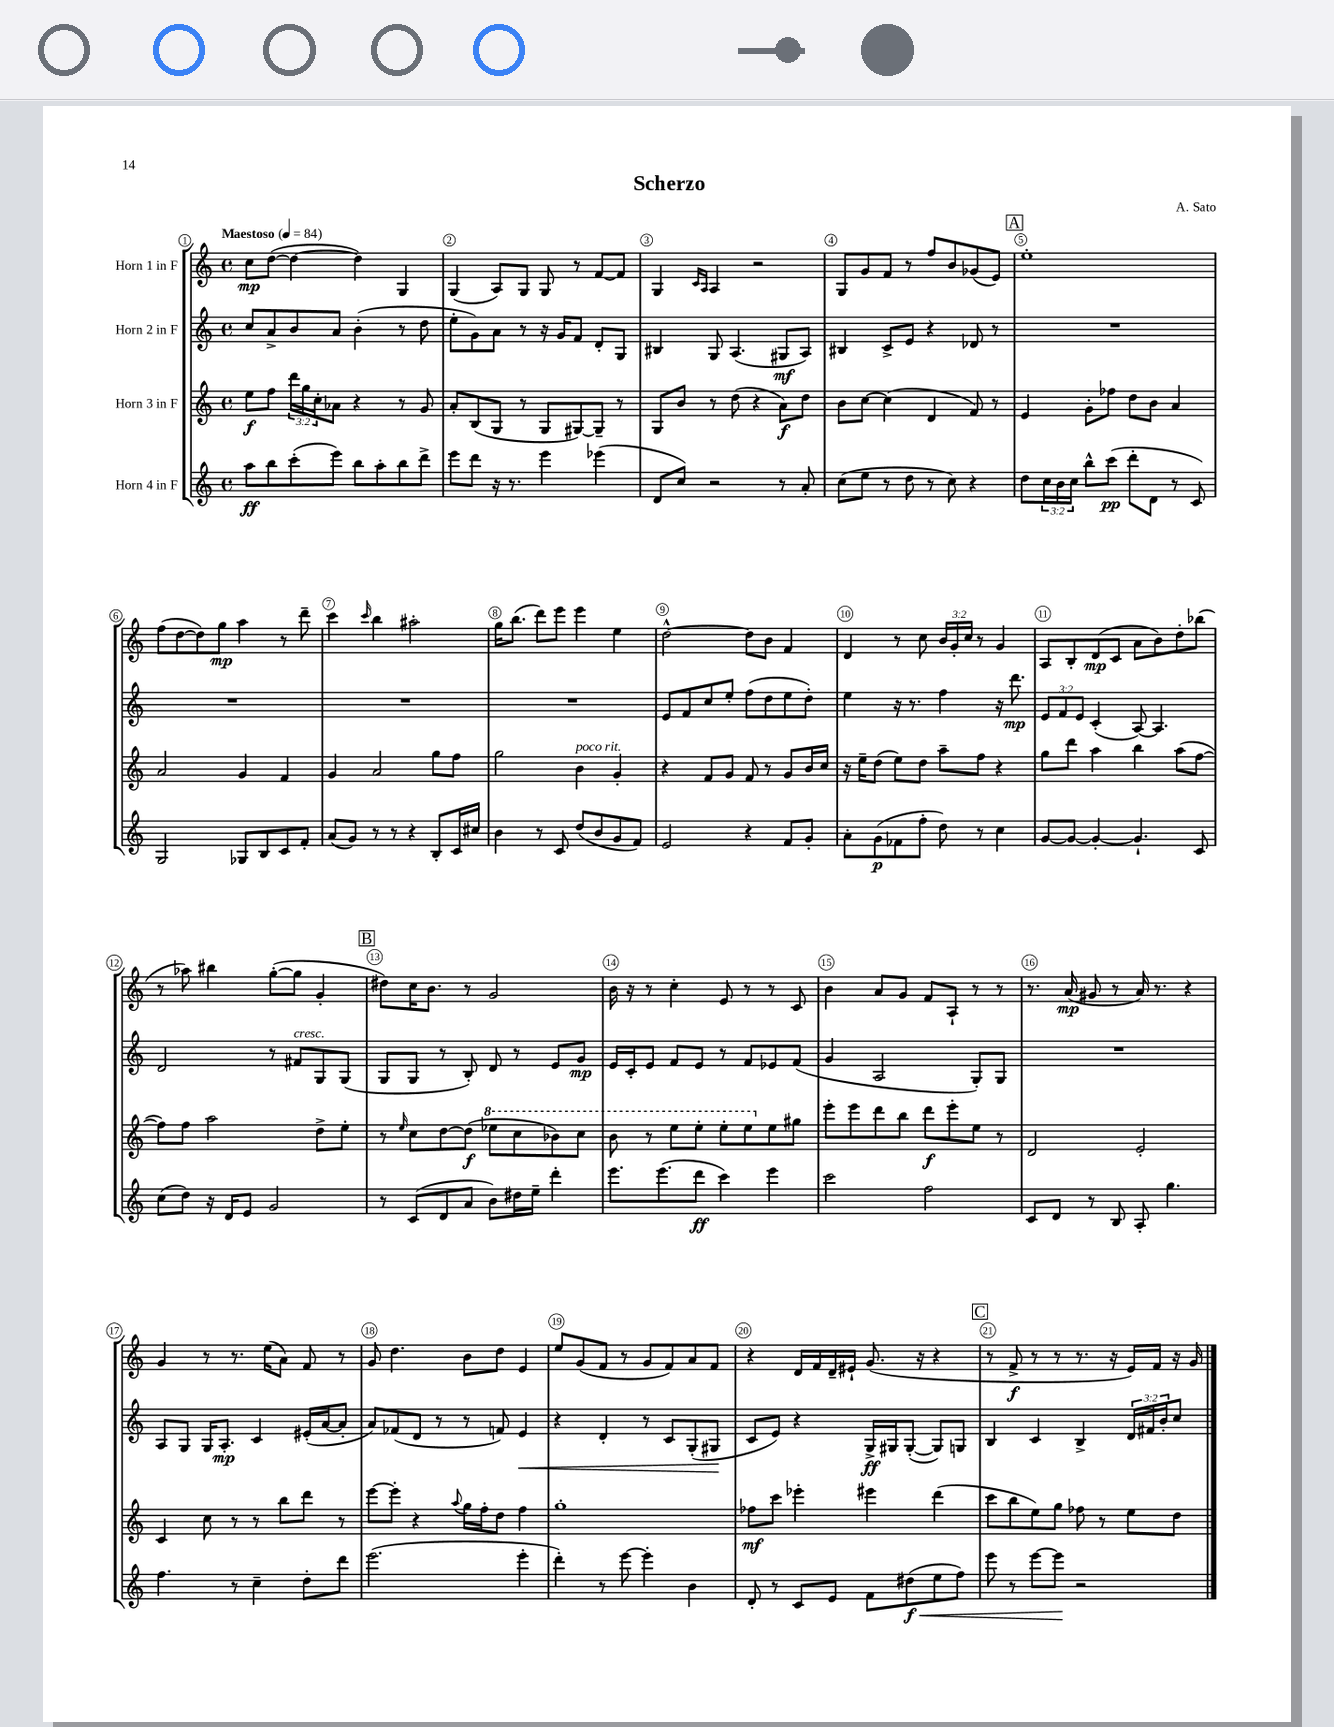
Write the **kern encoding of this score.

**kern	**dynam	**kern	**dynam	**kern	**dynam	**kern	**dynam
*part4	*part4	*part3	*part3	*part2	*part2	*part1	*part1
*staff4	*staff4	*staff3	*staff3	*staff2	*staff2	*staff1	*staff1
*I"Horn 4 in F	*	*I"Horn 3 in F	*	*I"Horn 2 in F	*	*I"Horn 1 in F	*
*clefG2	*	*clefG2	*	*clefG2	*	*clefG2	*
*k[]	*	*k[]	*	*k[]	*	*k[]	*
*M4/4	*	*M4/4	*	*M4/4	*	*M4/4	*
*met(c)	*	*met(c)	*	*met(c)	*	*met(c)	*
*MM84	*	*MM84	*	*MM84	*	*MM84	*
=1	=1	=1	=1	=1	=1	=1	=1
!	!	!	!	!	!	!LO:TX:a:B:t=Maestoso	!
8aa\L	ff	8ee\L	f	8cc/L	.	8cc\L	mp
8bb\	.	8ff\J	.	8a^/	.	([8dd\J	.
(8ccc'\	.	24ddd\LL	.	8b/	.	4dd\_	.
.	.	24gg\	.	.	.	.	.
.	.	24cc'\J	.	.	.	.	.
8eee\J)	.	8a-X\J	.	8a/J	.	.	.
8bb\L	.	4r	.	(4b'\	.	4dd\])	.
8aa'\	.	.	.	.	.	.	.
8bb\	.	8r	.	8r	.	4G/	.
8ddd^\J	.	8g/	.	8dd\	.	.	.
=2	=2	=2	=2	=2	=2	=2	=2
8eee\L	.	8a'/L	.	8ee'\L	.	(4G/	.
8ddd\J	.	(8B/	.	8g\)	.	.	.
16r	.	8G/J	.	8a\J	.	8A/L)	.
8.r	.	.	.	.	.	.	.
.	.	8r	.	8r	.	8G/J	.
4eee\	.	8G/L	.	16r	.	8G/	.
.	.	.	.	16g/KL	.	.	.
.	.	[8G#X/)	.	8f/J	.	8r	.
(4eee-X\	.	8G#~/J]	.	8d'/L	.	[8f/L	.
.	.	8r	.	8G/J	.	8f/J]	.
=3	=3	=3	=3	=3	=3	=3	=3
8d/L	.	8G/L	.	4B#X/	.	4G/	.
8cc/J)	.	8b/J	.	.	.	.	.
.	.	.	.	.	.	16qqc/LL	.
.	.	.	.	.	.	16qqA/JJ	.
2r	.	8r	.	8G/	.	4A/	.
.	.	(8dd\	.	(4.A/	.	.	.
.	.	4r	.	.	.	2r	.
8r	.	8a\L)	f	8G#X/L	mf	.	.
8a'/	.	8dd\J	.	8A/J)	.	.	.
=4	=4	=4	=4	=4	=4	=4	=4
(8cc\L	.	8b\L	.	4B#X/	.	8G/L	.
8ee\J	.	[8cc\J	.	.	.	8g/	.
8r	.	(4cc\]	.	8c^/L	.	8f/J	.
8dd\	.	.	.	8e/J	.	8r	.
8r	.	4d/	.	4r	.	8ff/L	.
8cc\)	.	.	.	.	.	8b/	.
4r	.	8f/)	.	8d-X/	.	(8g-X/	.
.	.	8r	.	8r	.	8e/J)	.
!!LO:REH:place=s1:t=A
=5	=5	=5	=5	=5	=5	=5	=5
8dd\L	.	4e/	.	1r	.	1ee'	.
24cc\L	.	.	.	.	.	.	.
24b\	.	.	.	.	.	.	.
24cc\JJ	.	.	.	.	.	.	.
8bb^^\L	.	8g'\L	.	.	.	.	.
(8ccc\J	pp	8ff-X\J	.	.	.	.	.
8ddd'\L	.	8dd\L	.	.	.	.	.
8d\J	.	8b\J	.	.	.	.	.
8r	.	4a/	.	.	.	.	.
8c/)	.	.	.	.	.	.	.
!!LO:LB:g=z
=6	=6	=6	=6	=6	=6	=6	=6
2G/	.	2a/	.	1r	.	(8ff\L	.
.	.	.	.	.	.	[8dd\	.
.	.	.	.	.	.	8dd\])	.
.	.	.	.	.	.	8gg\J	mp
8G-X/L	.	4g/	.	.	.	4aa\	.
8B/	.	.	.	.	.	.	.
8c/	.	4f/	.	.	.	8r	.
8f'/J	.	.	.	.	.	8ddd~\	.
=7	=7	=7	=7	=7	=7	=7	=7
(8a/L	.	4g/	.	1r	.	4ccc\	.
8g/J)	.	.	.	.	.	.	.
.	.	.	.	.	.	16qqccc/	.
8r	.	2a/	.	.	.	4bb\	.
8r	.	.	.	.	.	.	.
4r	.	.	.	.	.	2aa#X'\	.
8B'/L	.	8gg\L	.	.	.	.	.
16c/L	.	8ff\J	.	.	.	.	.
16cc#X/JJ	.	.	.	.	.	.	.
=8	=8	=8	=8	=8	=8	=8	=8
4b\	.	2gg\	.	1r	.	16gg\KL	.
.	.	.	.	.	.	(8.bb\J	.
8r	.	.	.	.	.	8ddd\L)	.
8c/	.	.	.	.	.	8eee\J	.
!	!	!LO:TX:a:i:t=poco rit.	!	!	!	!	!
(8dd/L	.	4b\	.	.	.	4eee\	.
8b/	.	.	.	.	.	.	.
8g/	.	4g'/	.	.	.	4ee\	.
8f/J)	.	.	.	.	.	.	.
=9	=9	=9	=9	=9	=9	=9	=9
2e/	.	4r	.	8e/L	.	[2dd^^\	.
.	.	.	.	8f/	.	.	.
.	.	8f/L	.	8cc/	.	.	.
.	.	8g/J	.	8ee'/J	.	.	.
4r	.	8f/	.	(8ff\L	.	8dd\L]	.
.	.	8r	.	8dd\	.	8b\J	.
8f/L	.	8g/L	.	8ee\	.	4f/	.
8g'/J	.	16b/L	.	8dd'\J)	.	.	.
.	.	16cc/JJ	.	.	.	.	.
=10	=10	=10	=10	=10	=10	=10	=10
8a'\L	.	16r	.	4ee\	.	4d/	.
.	.	16ee~\KL	.	.	.	.	.
(8g\	p	(8dd\J	.	.	.	.	.
8f-X\	.	8ee\L)	.	16r	.	8r	.
.	.	.	.	8.r	.	.	.
8ff'\J	.	8dd\J	.	.	.	8cc\	.
8dd\)	.	8aa~\L	.	4ff\	.	24b/LL	.
.	.	.	.	.	.	24g'/	.
.	.	.	.	.	.	24cc/JJ	.
8r	.	8ff\J	.	.	.	8r	.
4cc\	.	4r	.	16r	.	4g/	.
.	.	.	.	8.ddd\	mp	.	.
=11	=11	=11	=11	=11	=11	=11	=11
[8g/L	.	8gg\L	.	12e/L	.	8A/L	.
.	.	.	.	12f/	.	.	.
8g/J_	.	8ddd\J	.	.	.	8B'/	.
.	.	.	.	12e/J	.	.	.
4g'/_	.	4aa\	.	(4c'/	.	(8d/	mp
.	.	.	.	.	.	8c/J	.
4.g`/]	.	4bb\	.	[8A/)	.	8a\L	.
.	.	.	.	4.A/]	.	8b\)	.
.	.	(8aa\L	.	.	.	8dd'\	.
8c/	.	[8ff\J	.	.	.	(8bb-X\J	.
!!LO:LB:g=z
=12	=12	=12	=12	=12	=12	=12	=12
(8cc\L	.	8ff\L])	.	2d/	.	8r	.
8dd\J)	.	8ff\J	.	.	.	8aa-X\)	.
16r	.	2aa\	.	.	.	4bb#X\	.
16d/KL	.	.	.	.	.	.	.
8e/J	.	.	.	.	.	.	.
2g/	.	.	.	8r	.	([8gg'\L	.
!	!	!	!	!LO:TX:a:i:t=cresc.	!	!	!
.	.	.	.	8f#X/L	.	8gg\J]	.
.	.	8dd^\L	.	8G/	.	4g'/	.
.	.	8ee'\J	.	(8G/J	.	.	.
!!LO:REH:place=s1:t=B
=13	=13	=13	=13	=13	=13	=13	=13
8r	.	8r	.	8G/L	.	8dd#X\L)	.
.	.	16qqee/	.	.	.	.	.
(8c/L	.	8cc\L	.	8G/J	.	16cc\K	.
.	.	.	.	.	.	8.b\J	.
8d/	.	[8dd\	.	8r	.	.	.
8a/J	.	(8dd\J]	f	8B'/)	.	8r	.
*	*	*8va	*	*	*	*	*
8b\L)	.	8eee-X\L	.	8d/	.	2g/	.
16dd#X\L	.	8ccc\	.	8r	.	.	.
16ee~\JJ	.	.	.	.	.	.	.
4ddd'\	.	8bb-X\)	.	8e/L	.	.	.
.	.	8ccc\J	.	8g/J	mp	.	.
=14	=14	=14	=14	=14	=14	=14	=14
8.eee\L	.	8bb\	.	16e/LL	.	16b\	.
.	.	.	.	16c'/J	.	16r	.
.	.	8r	.	8e/J	.	8r	.
(8.eee\	.	.	.	.	.	.	.
.	.	8eee\L	.	8f/L	.	4cc'\	.
8ddd\J	ff	8eee'\J	.	8e/J	.	.	.
4ccc\)	.	8eee'\L	.	8r	.	8e/	.
.	.	8eee\	.	8f/L	.	8r	.
*	*	*X8va	*	*	*	*	*
4eee\	.	8ee\	.	8e-X/	.	8r	.
.	.	8gg#X\J	.	(8f/J	.	8c/	.
=15	=15	=15	=15	=15	=15	=15	=15
2ccc\	.	8eee'\L	.	4g/	.	4b\	.
.	.	8eee\	.	.	.	.	.
.	.	8ddd\	.	2A/	.	8a/L	.
.	.	8bb\J	.	.	.	8g/J	.
2ff\	.	8ddd\L	f	.	.	8f/L	.
.	.	8eee'\	.	.	.	8A`/J	.
.	.	8ee\J	.	8G'/L)	.	8r	.
.	.	8r	.	8G/J	.	8r	.
=16	=16	=16	=16	=16	=16	=16	=16
8c/L	.	2d/	.	1r	.	8.r	.
8d/J	.	.	.	.	.	.	.
.	.	.	.	.	.	(16a/	mp
8r	.	.	.	.	.	8g#X/	.
8B/	.	.	.	.	.	8r	.
8A'/	.	2e'/	.	.	.	16a/)	.
.	.	.	.	.	.	8.r	.
4.gg\	.	.	.	.	.	.	.
.	.	.	.	.	.	4r	.
!!LO:LB:g=z
=17	=17	=17	=17	=17	=17	=17	=17
4.ff\	.	4c/	.	8A/L	.	4g/	.
.	.	.	.	8G/J	.	.	.
.	.	8cc\	.	16G/KL	.	8r	.
.	.	.	.	8.A'/J	mp	.	.
8r	.	8r	.	.	.	8.r	.
4cc~\	.	8r	.	4c/	.	.	.
.	.	.	.	.	.	(16ee\KL	.
.	.	8bb\L	.	.	.	8a\J)	.
8dd'\L	.	8ddd\J	.	(16e#X'/LL	.	8f/	.
.	.	.	.	[16a/J	.	.	.
8ddd\J	.	8r	.	8a'/J]	.	8r	.
=18	=18	=18	=18	=18	=18	=18	=18
(2.eee\	.	[8eee\L	.	8a/L)	.	8g/	.
.	.	8eee'\J]	.	(8f-X/	.	4.dd\	.
.	.	4r	.	8d/J	.	.	.
.	.	.	.	8r	.	.	.
.	.	8qqaa/	.	.	.	.	.
.	.	16gg\LL	.	8r	.	8b\L	.
.	.	16ff'\J	.	.	.	.	.
.	.	8dd\J	.	8fn/)	.	8dd\J	.
!	!	!	!	!	!LO:HP:b	!	!
4eee'\	.	4ff\	.	4e/	<	4e/	.
=19	=19	=19	=19	=19	=19	=19	=19
4ddd'\)	.	1gg'	.	4r	.	8ee/L	.
.	.	.	.	.	.	(8g/	.
8r	.	.	.	4d'/	.	8f/J	.
[8eee\	.	.	.	.	.	8r	.
4eee'\]	.	.	.	8r	.	8g/L	.
.	.	.	.	8c/L	.	8f/)	.
4b\	.	.	.	(8G'/	.	8a/	.
.	.	.	.	8G#X/J	.	8f/J	.
.	.	.	.	.	[	.	.
=20	=20	=20	=20	=20	=20	=20	=20
8d'/	.	8ff-X\L	mf	8c/L	.	4r	.
8r	.	8ccc\J	.	8e/J)	.	.	.
8c/L	.	4eee-X'\	.	4r	.	16d/LL	.
.	.	.	.	.	.	16f/	.
8e/J	.	.	.	.	.	16d~/	.
.	.	.	.	.	.	16e#X`/JJ	.
8f\L	.	4eee#X\	.	16G^/LL	ff	(8.g/	.
.	.	.	.	16G#X/J	.	.	.
!	!LO:HP:b	!	!	!	!	!	!
(8dd#X\	< f	.	.	([8G#'/J	.	.	.
.	.	.	.	.	.	16r	.
8ee\	.	(4ddd\	.	8G#/L])	.	4r	.
8ff\J)	.	.	.	8Gn/J	.	.	.
!!LO:REH:place=s1:t=C
=21	=21	=21	=21	=21	=21	=21	=21
8eee\	.	8ccc\L	.	4B/	.	8r	.
8r	.	8bb\	.	.	.	8f^/	f
[8eee\L	.	8ee\)	.	4c/	.	8r	.
8eee\J]	.	8gg\J	.	.	.	8r	.
2r	[	8ff-X\	.	4B^/	.	8.r	.
.	.	8r	.	.	.	.	.
.	.	.	.	.	.	16r	.
.	.	8ee\L	.	24d/LL	.	16e/LL)	.
.	.	.	.	24f#X/	.	.	.
.	.	.	.	.	.	16f/JJ	.
.	.	.	.	24b'/J	.	.	.
.	.	8dd\J	.	8cc/J	.	16r	.
.	.	.	.	.	.	16g/	.
==	==	==	==	==	==	==	==
*-	*-	*-	*-	*-	*-	*-	*-
